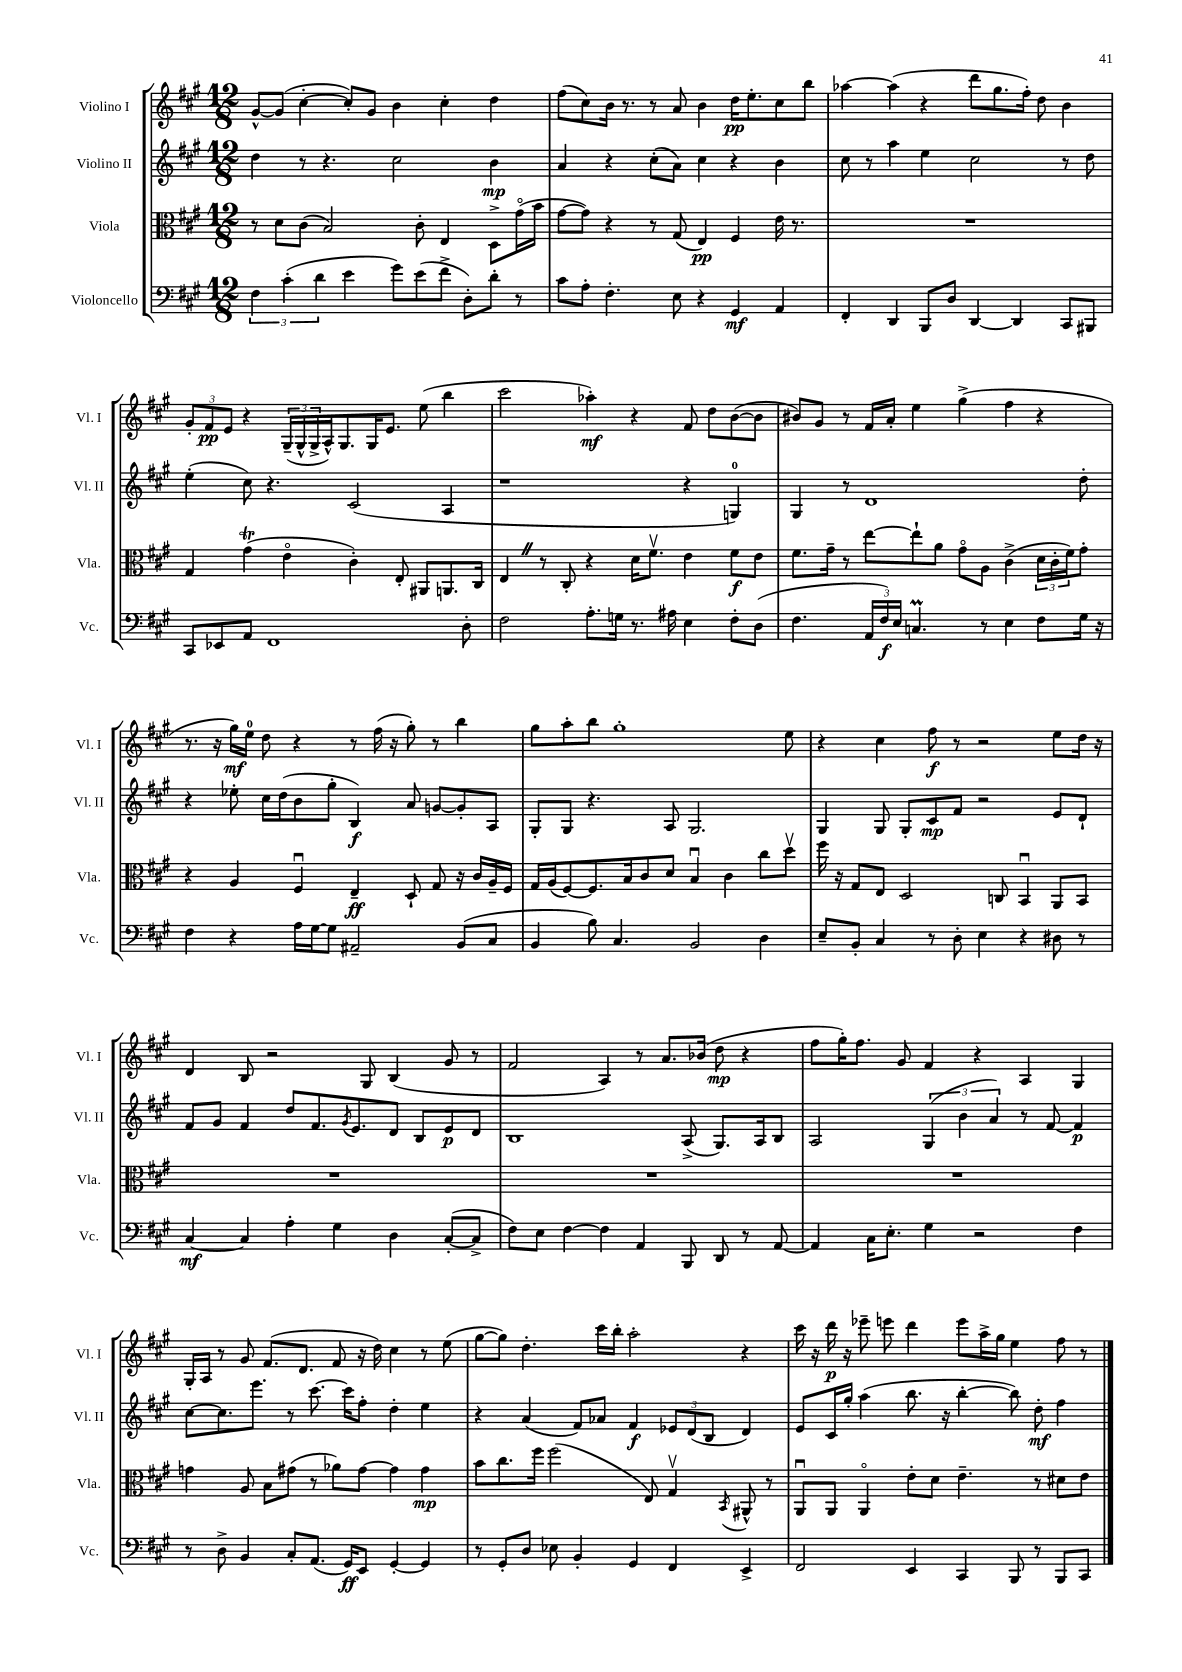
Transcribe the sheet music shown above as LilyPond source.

<<
\new StaffGroup <<
\new Staff = "s0" \with { instrumentName = "Violino I" shortInstrumentName = "Vl. I" } {
    \clef treble \key a \major \numericTimeSignature \time 12/8
    gis'8~-^ gis'8( cis''4~-. cis''8-.) gis'8 b'4 cis''4-. d''4 |
    fis''8( cis''8) b'16 r8. r8 a'8 b'4 d''16\pp e''8.-. cis''8 b''8 |
    aes''4~ aes''4( r4 d'''8 gis''8. fis''16-.) d''8 b'4 |
    \tuplet 3/2 { gis'8-. fis'8\pp e'8 } r4 \tuplet 3/2 { gis16--( gis16-^ gis16-> } a16-^) gis8. gis16 e'8. e''8( b''4 |
    cis'''2 aes''4-.\mf) r4 fis'8 d''8 b'8~( b'8 |
    bis'8) gis'8 r8 fis'16 a'16-. e''4 gis''4->( fis''4 r4 |
    r8. r16 gis''16\mf) e''16-0 d''8 r4 r8 fis''16( r16 gis''8-.) r8 b''4 |
    gis''8 a''8-. b''8 gis''1-. e''8 |
    r4 cis''4 fis''8\f r8 r2 e''8 d''16 r16 |
    d'4 b8 r2 gis8 b4( gis'8 r8 |
    fis'2 a4) r8 a'8. bes'16( d''8\mp r4 |
    fis''8 gis''16-.) fis''8. gis'8 fis'4 r4 a4 gis4 |
    gis16-. a16 r8 gis'8 fis'8.( d'8. fis'8 r16 d''16) cis''4 r8 e''8( |
    gis''8~ gis''8) d''4.-. cis'''16 b''16-. a''2-. r4 |
    cis'''16 r16 d'''16\p r16 ees'''8-- e'''8 d'''4 e'''8 a''16-> gis''16 e''4 fis''8 r8 \bar "|." |
}
\new Staff = "s1" \with { instrumentName = "Violino II" shortInstrumentName = "Vl. II" } {
    \clef treble \key a \major \numericTimeSignature \time 12/8
    d''4 r8 r4. cis''2 b'4\mp |
    a'4 r4 cis''8-.( a'8) cis''4 r4 b'4 |
    cis''8 r8 a''4 e''4 cis''2 r8 d''8 |
    e''4-.( cis''8) r4. cis'2( a4 |
    r1 r4 g4-0) |
    gis4 r8 d'1 d''8-. |
    r4 ees''8-. cis''16 d''16( b'8 gis''8-. b4\f) a'8 g'8~ g'8-. a8 |
    gis8-. gis8 r4. a8 gis2. |
    gis4 gis8 gis8-. cis'8\mp fis'8 r2 e'8 d'8-! |
    fis'8 gis'8 fis'4 d''8 fis'8. \acciaccatura { gis'8 } e'8. d'8 b8 e'8\p d'8 |
    b1 a8->( gis8.) a16 b8 |
    a2 \tuplet 3/2 { gis4( b'4 a'4) } r8 fis'8~ fis'4\p |
    cis''8~ cis''8. e'''8. r8 cis'''8.~ cis'''16 fis''8-. d''4-. e''4 |
    r4 a'4( fis'8) aes'8 fis'4\f \tuplet 3/2 { ees'8 d'8( b8 } d'4) |
    e'8 cis'16 gis''16-. a''4( b''8. r16 b''4~-. b''8) d''8-.\mf fis''4 \bar "|." |
}
\new Staff = "s2" \with { instrumentName = "Viola" shortInstrumentName = "Vla." } {
    \clef alto \key a \major \numericTimeSignature \time 12/8
    r8 d'8 cis'8( b2) cis'8-. e4 d8-> gis'16\flageolet( b'16 |
    gis'8~ gis'8) r4 r8 gis8( e4\pp) fis4 e'16 r8. |
    R1. |
    gis4 gis'4\trill( e'4\flageolet cis'4-.) e8-. ais,8 a,8. cis16 |
    e4 \once \override BreathingSign.text = \markup { \musicglyph "scripts.caesura.straight" } \breathe r8 cis8-. r4 d'16 fis'8.\upbow e'4 fis'8\f e'8 |
    fis'8. gis'16-- r8 e''8~ e''8-! a'8 gis'8\flageolet a8 cis'4->( \tuplet 3/2 { d'16 cis'16-. fis'16) } gis'8-. |
    r4 a4 fis4\downbow e4--\ff d8-! gis8 r16 cis'16 a16-- fis16 |
    gis16 a16( fis8~) fis8. b16 cis'8 d'8 b4\downbow cis'4 cis''8 d''8\upbow |
    fis''16 r16 gis8 e8 d2 c8 b,4\downbow a,8 b,8 |
    R1. |
    R1. |
    R1. |
    g'4 a8 b8 gis'8( r8 aes'8) gis'8~ gis'4 gis'4\mp |
    b'8 cis''8. fis''16 fis''2( e8) gis4\upbow \acciaccatura { b,8 } ais,8-^ r8 |
    a,8\downbow a,8 a,4\flageolet e'8-. d'8 e'4.-- r8 dis'8 e'8 \bar "|." |
}
\new Staff = "s3" \with { instrumentName = "Violoncello" shortInstrumentName = "Vc." } {
    \clef bass \key a \major \numericTimeSignature \time 12/8
    \tuplet 3/2 { fis4 cis'4-.( d'4 } e'4 gis'8) e'8( fis'8-> d8-.) d'8-. r8 |
    cis'8 a8-. fis4.-. e8 r4 gis,4\mf a,4 |
    fis,4-. d,4 b,,8 d8 d,4~ d,4 cis,8 bis,,8 |
    cis,8 ees,8 a,8 fis,1 d8-. |
    fis2 a8.-. g16 r8. ais16 e4 fis8-. d8( |
    fis4. \tuplet 3/2 { a,16 fis16\f) e16 } c4.\prall r8 e4 fis8 gis16 r16 |
    fis4 r4 a16 gis16~ gis8 ais,2-- b,8( cis8 |
    b,4 b8) cis4. b,2 d4 |
    e8-- b,8-. cis4 r8 d8-. e4 r4 dis8 r8 |
    cis4~\mf cis4 a4-. gis4 d4 cis8~-.( cis8-> |
    fis8) e8 fis4~ fis4 a,4 b,,8 d,8 r8 a,8~ |
    a,4 cis16 e8.-. gis4 r2 fis4 |
    r8 d8-> b,4 cis8-. a,8.( gis,16\ff) e,8 gis,4~-. gis,4 |
    r8 gis,8-. d8 ees8 b,4-. gis,4 fis,4 e,4-> |
    fis,2 e,4 cis,4 b,,8 r8 b,,8 cis,8 \bar "|." |
}
>>
>>
\layout { \context { \Score \remove "Bar_number_engraver" } }
